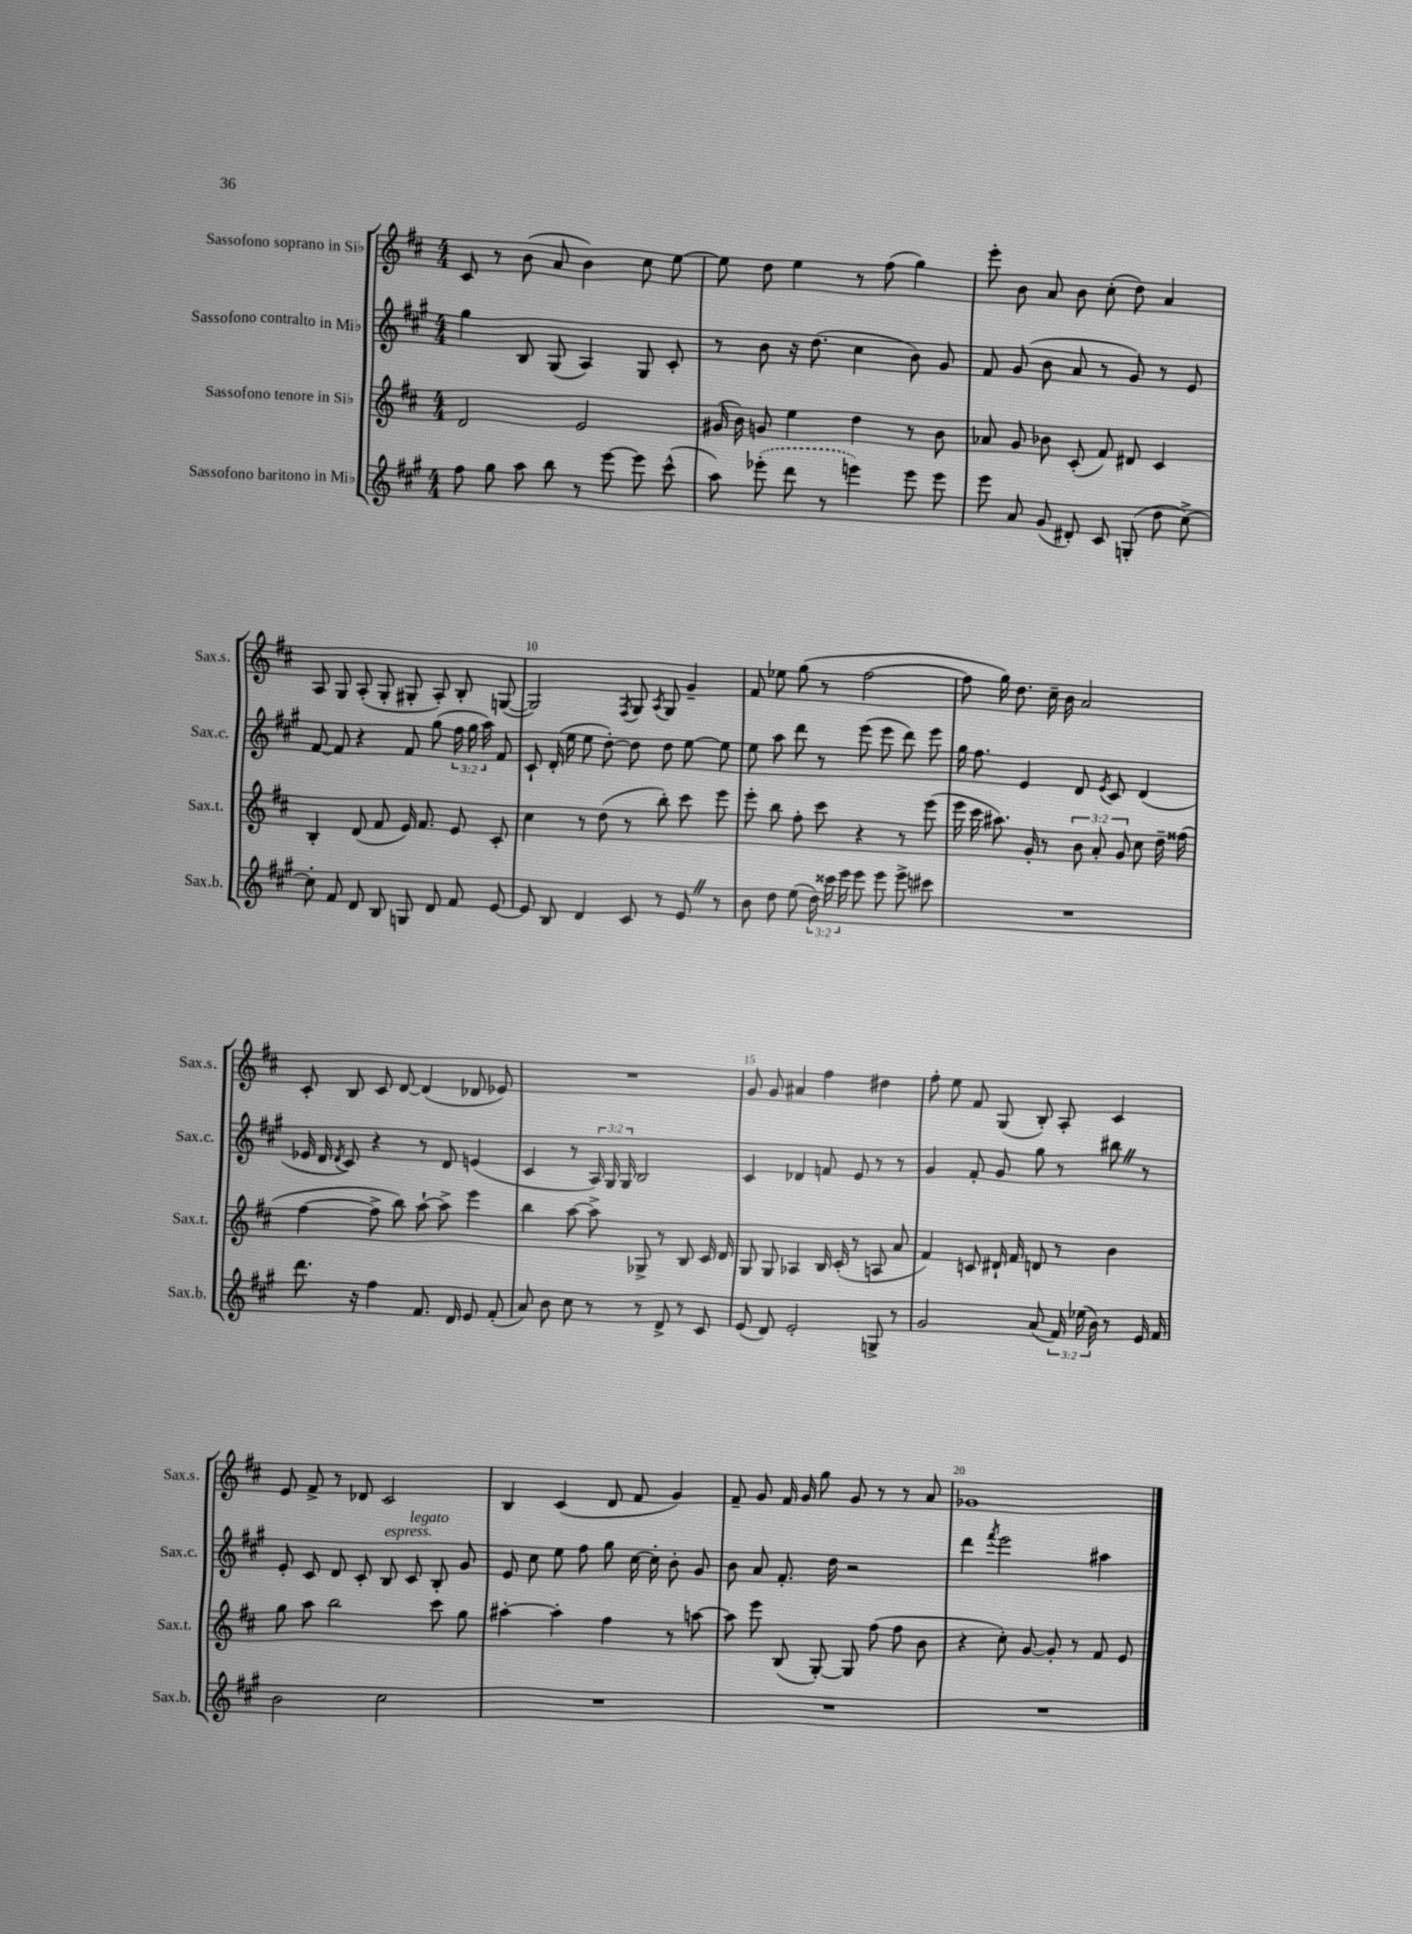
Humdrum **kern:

**kern	**kern	**kern	**kern
*part4	*part3	*part2	*part1
*staff4	*staff3	*staff2	*staff1
*I"Sassofono baritono in Mi♭	*I"Sassofono tenore in Si♭	*I"Sassofono contralto in Mi♭	*I"Sassofono soprano in Si♭
*I'Sax.b.	*I'Sax.t.	*I'Sax.c.	*I'Sax.s.
*clefG2	*clefG2	*clefG2	*clefG2
*k[f#c#g#]	*k[f#c#]	*k[f#c#g#]	*k[f#c#]
*M4/4	*M4/4	*M4/4	*M4/4
=6	=6	=6	=6
8ff#\	2d/	4gg#\	8c#/
8gg#\	.	.	8r
8aa\	.	8B/	(8b\
8bb\	.	(8G#/	8a/
8r	2e/	4A/)	4b\)
[8eee\	.	.	.
8eee\]	.	8G#/	8cc#\
(8ccc#^^\	.	8c#'/	[8ee\
=7	=7	=7	=7
8aa\)	(16g#X/	8r	8ee\]
.	16b\)	.	.
(8eee-X'\	8gn/	8b\	8dd\
8ddd\	4ee\	16r	4ee\
.	.	(8.dd\	.
8r	.	.	.
4eeen\)	4dd\	4cc#\	8r
.	.	.	(8ff#\
8eee\	8r	8b\)	4gg\)
8eee\	8b\	8g#/	.
=8	=8	=8	=8
8eee\	8a-X/	8f#/	8eee'\
8a/	8g/	(8g#/	8b\
(8g#/	8b-X\	8b\	8a/
8d#X'/)	(8c#'/	8a/	8b\
8c#/	8f#/)	8r	(8cc#'\
(8Gn'/	8d#X/	8g#/)	8dd\)
8dd\	4c#/	8r	4a/
[8cc#^\)	.	8e/	.
!!LO:LB:g=z
=9	=9	=9	=9
8cc#'\]	4B'/	[8f#/	8A/
8f#/	.	8f#/]	8G/
8d/	(8d/	4r	(8A'/
8B/	8f#/	.	8G'/
8Gn/	16e/)	8f#/	8G#X'/
.	8.f#/	.	.
8d/	.	(8gg#\	8A'/)
8f#/	8e/	24ff#\	8B'/
.	.	24gg#\	.
.	.	24aa\)	.
[8e/	8c#'/	8f#/	([8Gn/
=10	=10	=10	=10
8e/]	4cc#\	8c#`/	2G/])
8B/	.	(16d'/	.
.	.	16ee\	.
4d/	8r	8ee\	.
.	(8dd\	[8dd'\)	.
.	.	.	8qF#/
8c#/	8r	8dd\]	8G/
.	.	.	8qA/
8r	8bb'\)	8dd\	8G/
8eZ/	8ccc#\	[8ee\	4g~/
8r	8eee\	8ee\]	.
=11	=11	=11	=11
8b\	8eee'\	8ee\	8f#/
8dd\	8bb\	8aa\	8ee-X\
(8ee\	8ff#'\	8ddd\	(8gg\
24dd\)	8ccc#\	8r	8r
24ccc##X\	.	.	.
24eee\	.	.	.
8eee\	4r	(8eee\	[2ff#\
8eee\	.	8eee\	.
8eee^\	8r	8ddd\)	.
8ccc#X\	(8eee\	8eee\	.
=12	=12	=12	=12
1r	16eee\	16gg#\	8ff#\]
.	16ccc#\	8.ff#\	.
.	8.aa#X\)	.	16gg\)
.	.	.	8.dd\
.	.	4e/	.
.	16g'/	.	.
.	8r	.	16cc#~\
.	.	.	16b\
.	12b\	8d/	2a/
.	12a'/	.	.
.	.	8qe/	.
.	.	8c#/	.
.	12g/	.	.
.	8cc#\	(4d/	.
.	16dd~\	.	.
.	(16ff##X\	.	.
!!LO:LB:g=z
=13	=13	=13	=13
8.ddd\	[4ff#\	16e-X/	8c#'/
.	.	16d/	.
.	.	8qd/	.
.	.	8c#/)	8B/
16r	.	.	.
4ff#\	8ff#^\]	4r	8c#/
.	8bb\)	.	[8d/
8.f#/	[8aa`\	8r	(4d/]
.	8aa^\]	8d/	.
16d/	.	.	.
8e/	4eee\	(4en/	8d-X/
(8f#'/	.	.	8e-X/)
=14	=14	=14	=14
8a/)	4bb\	4c#/	1r
8b\	.	.	.
8cc#\	[8aa\	8r	.
8r	8aa^\]	24A/)	.
.	.	24G#/	.
.	.	24G#/	.
8r	8G-X^/	2B/	.
8d^/	8r	.	.
8r	8B/	.	.
8c#/	16c#/	.	.
.	16d/	.	.
=15	=15	=15	=15
(8e/	8G/	4c#/	8g/
8d/)	8G/	.	8g/
2e'/	4A-X/	4d-X/	4a#X/
.	16B/	8fn/	4ff#\
.	(16c#'/	.	.
.	8r	8e/	.
8Gn^/	8An/	8r	4dd#X\
8r	8a/	8r	.
=16	=16	=16	=16
2g#/	4f#/)	4g#/	8ff#'\
.	.	.	8ee\
.	8cn/	8f#'/	8f#/
.	16d#X`/	8g#/	(8G/
.	16f#/	.	.
(8a/	8dn/	8gg#\	8B'/)
24f#/)	8r	8r	8A'/
(24ee-X\	.	.	.
24b\)	.	.	.
8r	4b\	8bb#XZ\	4c#/
16e/	.	8r	.
16f#/	.	.	.
!!LO:LB:g=z
=17	=17	=17	=17
2b\	8gg\	8e'/	8e/
.	8aa\	8c#/	8f#^/
.	2bb\	8d/	8r
.	.	8c#'/	8d-X/
!	!	!LO:TX:a:i:t=espress.	!
2cc#\	.	8B/	2c#/
!	!	!LO:TX:a:i:t=legato	!
.	.	8c#/	.
.	8ccc#\	8B'/	.
.	8gg\	8g#/	.
=18	=18	=18	=18
1r	[4aa#X'\	8e/	4B/
.	.	8cc#\	.
.	4aa#'\]	8ee\	(4c#/
.	.	8ff#\	.
.	4ff#\	8gg#\	8d/
.	.	[16cc#\	8f#/
.	.	16cc#'\]	.
.	8r	8b'\	4g/)
.	[8aan\	8g#/	.
=19	=19	=19	=19
1r	8aa\]	8b\	8f#~/
.	8eee\	8a/	8g/
.	(8B/	8.f#'/	16f#/
.	.	.	16g/
.	[8G'/)	.	8gg\
.	.	16dd\	.
.	8G/]	2r	8g/
.	(8ff#\	.	8r
.	8ff#\	.	8r
.	8b\	.	8a/
=20	=20	=20	=20
1r	4r	4ddd\	1g-X
.	.	8qfff#/	.
.	8cc#'\)	2eee\	.
.	[8g/	.	.
.	8g'/]	.	.
.	8r	.	.
.	8f#/	4aa#X\	.
.	8e/	.	.
==	==	==	==
*-	*-	*-	*-
